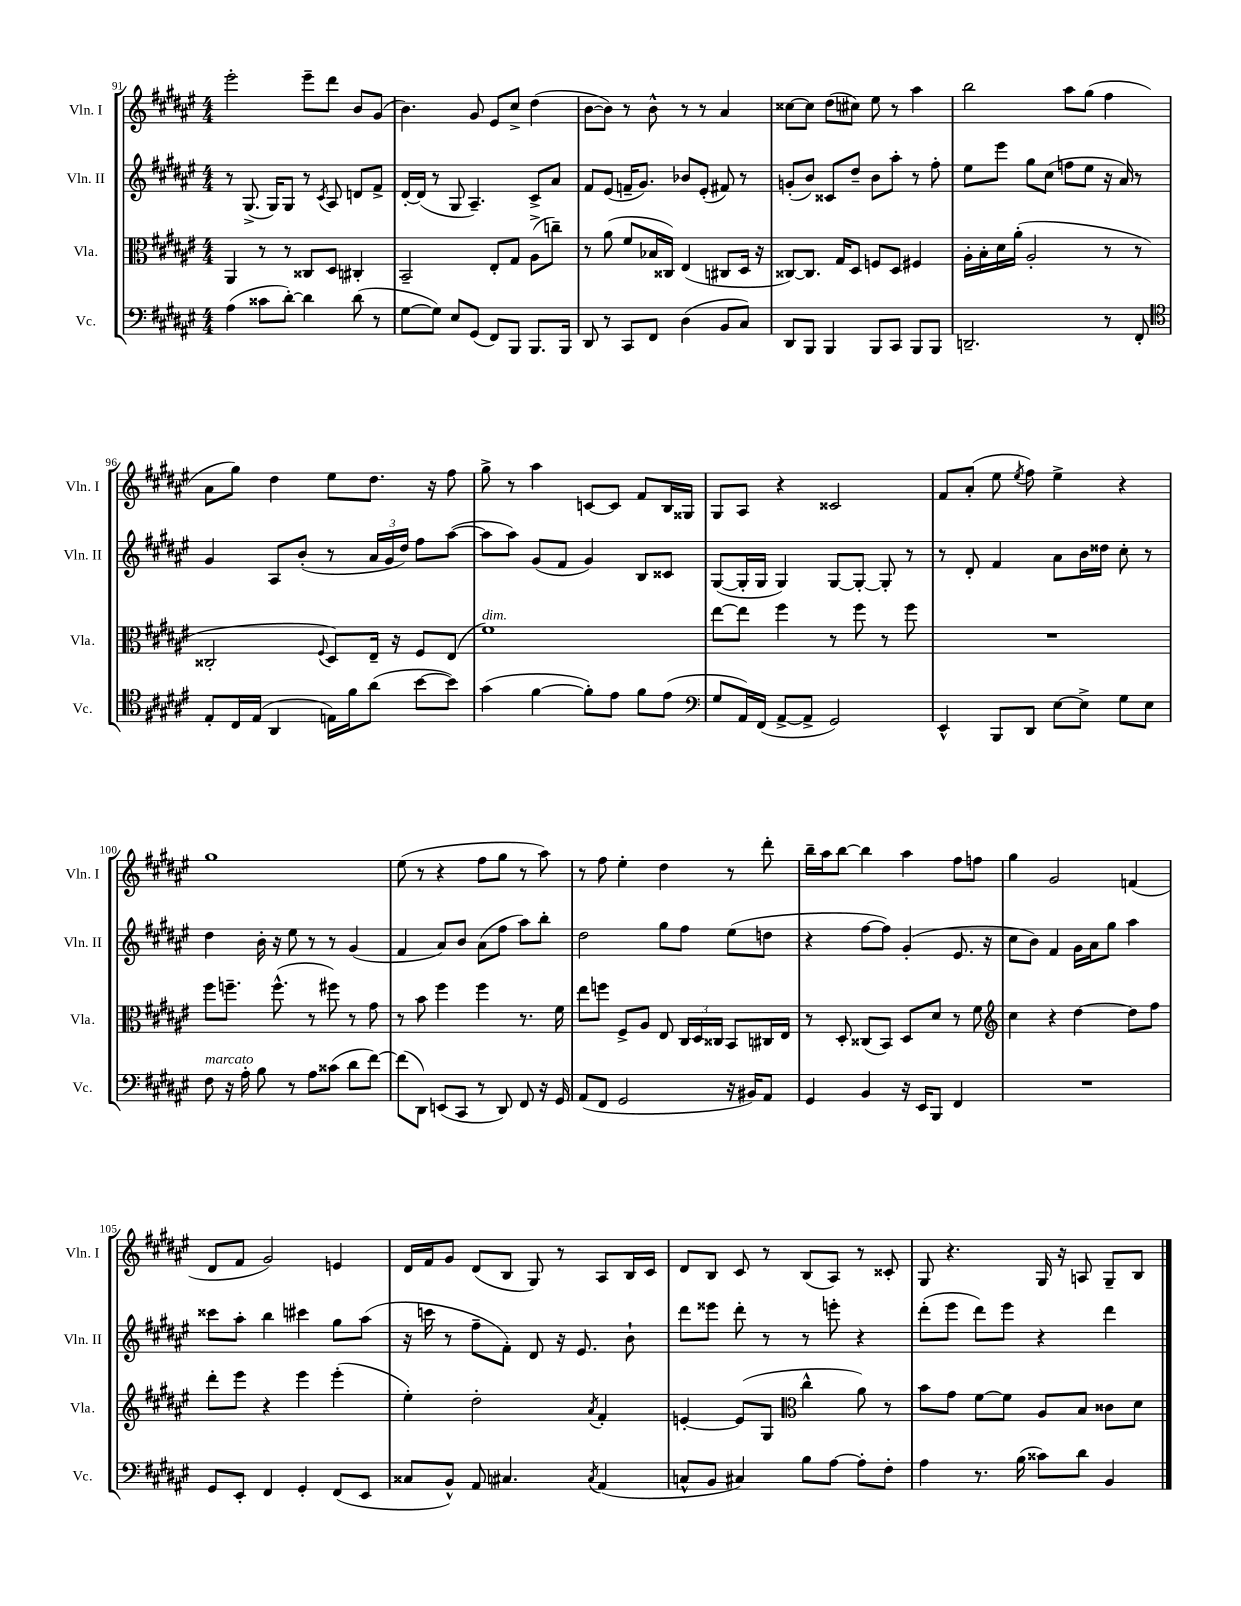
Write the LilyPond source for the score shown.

<<
\new StaffGroup <<
\new Staff = "s0" \with { instrumentName = "Vln. I" shortInstrumentName = "Vln. I" } {
    \clef treble \key fis \major \numericTimeSignature \time 4/4
    \autoBeamOff eis'''2-. eis'''8[-- dis'''8] b'8[ gis'8]( |
    b'4.) gis'8 eis'8[ cis''8]-> dis''4( |
    b'8[~ b'8]) r8 b'8-^ r8 r8 ais'4 |
    cisis''8[~ cisis''8] dis''8[( cis''8]) eis''8 r8 ais''4 |
    b''2 ais''8[ gis''8]( fis''4 |
    ais'8[ gis''8]) dis''4 eis''8[ dis''8.] r16 fis''8 |
    gis''8-> r8 ais''4 c'8[~ c'8] fis'8[ b16 gisis16] |
    gis8[ ais8] r4 cisis'2 |
    fis'8[ ais'8]-.( eis''8 \acciaccatura { eis''8 } fis''8) eis''4-> r4 |
    gis''1 |
    eis''8( r8 r4 fis''8[ gis''8] r8 ais''8) |
    r8 fis''8 eis''4-. dis''4 r8 dis'''8-. |
    b''16[-- ais''16 b''8]~ b''4 ais''4 fis''8[ f''8] |
    gis''4 gis'2 f'4( |
    dis'8[ fis'8] gis'2) e'4 |
    dis'16[ fis'16 gis'8] dis'8[( b8] gis8) r8 ais8[ b16 cis'16] |
    dis'8[ b8] cis'8 r8 b8[( ais8]) r8 cisis'8-. |
    gis8 r4. gis16 r16 a8 gis8[-- b8] \bar "|." |
}
\new Staff = "s1" \with { instrumentName = "Vln. II" shortInstrumentName = "Vln. II" } {
    \clef treble \key fis \major \numericTimeSignature \time 4/4
    \autoBeamOff r8 gis8.->( gis16[) gis8] r8 \acciaccatura { cis'8 } ais8 d'8[ fis'8]-> |
    dis'16[~-. dis'16]( r8 gis8 ais4.--) cis'8[-> ais'8] |
    fis'8[ eis'8]( f'16[-- gis'8.]) bes'8[ eis'8]-.( fis'8) r8 |
    g'8[-.( b'8]) cisis'8[ dis''8]-- b'8[ ais''8]-. r8 fis''8-. |
    eis''8[ eis'''8] gis''8[ cis''8]( f''8[ eis''8] r16 ais'16) r8 |
    gis'4 ais8[ b'8]-.( r8 \tuplet 3/2 { ais'16[ gis'16 dis''16]) } fis''8[ ais''8]~( |
    ais''8[ ais''8]) gis'8[( fis'8] gis'4) b8[ cisis'8] |
    gis8[~( gis16-. gis16] gis4) gis8[~ gis8]~-. gis8-. r8 |
    r8 dis'8-. fis'4 ais'8[ b'16 disis''16] cis''8-. r8 |
    dis''4 b'16-. r16 eis''8 r8 r8 gis'4( |
    fis'4 ais'8[) b'8] ais'8[( fis''8] ais''8[) b''8]-. |
    dis''2 gis''8[ fis''8] eis''8[( d''8] |
    r4 fis''8[~ fis''8]) gis'4-.( eis'8. r16 |
    cis''8[ b'8]) fis'4 gis'16[ ais'16 gis''8] ais''4 |
    cisis'''8[ ais''8]-. b''4 cis'''4 gis''8[ ais''8]( |
    r16 c'''16 r8 fis''8[-- fis'8]-.) dis'8 r16 eis'8. b'8-! |
    dis'''8[ eisis'''8] dis'''8-. r8 r8 e'''8-. r4 |
    dis'''8[-.( eis'''8] dis'''8[) eis'''8] r4 dis'''4 \bar "|." |
}
\new Staff = "s2" \with { instrumentName = "Vla." shortInstrumentName = "Vla." } {
    \clef alto \key fis \major \numericTimeSignature \time 4/4
    \autoBeamOff ais,4 r8 r8 cisis8[ dis8] cis4-. |
    b,2-- eis8[-. gis8] ais8[->( c''8]--) |
    r8 ais'8( fis'8[ bes16 cisis16]) eis4( cis8[ dis16] r16 |
    cisis8[~) cisis8.] gis16[ dis8] f8[ dis8] fis4 |
    ais16[-. b16-. dis'16 ais'16]-.( ais2-. r8 r8 |
    cisis2-. \appoggiatura { fis8 } dis8[) eis16]-- r16 fis8[ eis8]( |
    fis'1^\markup { \italic "dim." }) |
    eis''8[~ eis''8] fis''4 r8 fis''8 r8 fis''8 |
    R1 |
    fis''8[ f''8.]-- f''8.-^( r8 fis''8) r8 gis'8 |
    r8 b'8 fis''4 fis''4 r8. fis'16 |
    eis''8[ f''8] fis8[-> ais8] eis8 \tuplet 3/2 { cis16[ dis16 cisis16] } b,8[ cis16 eis16] |
    r8 dis8-. cisis8[( b,8]) dis8[ dis'8] r8 fis'8 |
    \clef treble cis''4 r4 dis''4~ dis''8[ fis''8] |
    dis'''8[-. eis'''8] r4 eis'''4 eis'''4-.( |
    eis''4-.) dis''2-. \acciaccatura { ais'8 } fis'4-. |
    e'4~-. e'8[( gis8] \clef alto cis''4-^ ais'8) r8 |
    b'8[ gis'8] fis'8[~ fis'8] ais8[ b8] cisis'8[ dis'8] \bar "|." |
}
\new Staff = "s3" \with { instrumentName = "Vc." shortInstrumentName = "Vc." } {
    \clef bass \key fis \major \numericTimeSignature \time 4/4
    \autoBeamOff ais4( cisis'8[ dis'8]~-.) dis'4 dis'8( r8 |
    gis8[~ gis8]) eis8[ gis,8]( fis,8[) b,,8] b,,8.[ b,,16] |
    dis,8 r8 cis,8[ fis,8] dis4( b,8[ cis8]) |
    dis,8[ b,,8] b,,4 b,,8[ cis,8] b,,8[ b,,8] |
    d,2.-- r8 fis,8-. |
    \clef tenor eis8[-. cis16 eis16]( ais,4 e16[) fis'16 ais'8]( b'8[~ b'8]) |
    gis'4( fis'4~ fis'8[-.) eis'8] fis'8[ eis'8]( |
    \clef bass gis8[ ais,16) fis,16]( ais,8[~-> ais,8]-> gis,2) |
    eis,4-^ b,,8[ dis,8] eis8[~ eis8]-> gis8[ eis8] |
    fis8^\markup { \italic "marcato" } r16 ais16-. b8 r8 ais8[ cisis'8]( dis'8[ fis'8]~) |
    fis'8[( dis,8]) e,8[( cis,8] r8 dis,8) fis,8 r16 gis,16 |
    ais,8[( fis,8] gis,2 r16 bis,16[) ais,8] |
    gis,4 b,4 r16 eis,16[ b,,8] fis,4 |
    R1 |
    gis,8[ eis,8]-. fis,4 gis,4-. fis,8[( eis,8] |
    cisis8[ b,8]-^) ais,8 cis4. \acciaccatura { cis8 } ais,4( |
    c8[-^ b,8] cis4) b8[ ais8]~ ais8[-. fis8]-. |
    ais4 r8. b16( cisis'8[) dis'8] b,4 \bar "|." |
}
>>
>>
\layout { \context { \Score currentBarNumber = #91 } }
